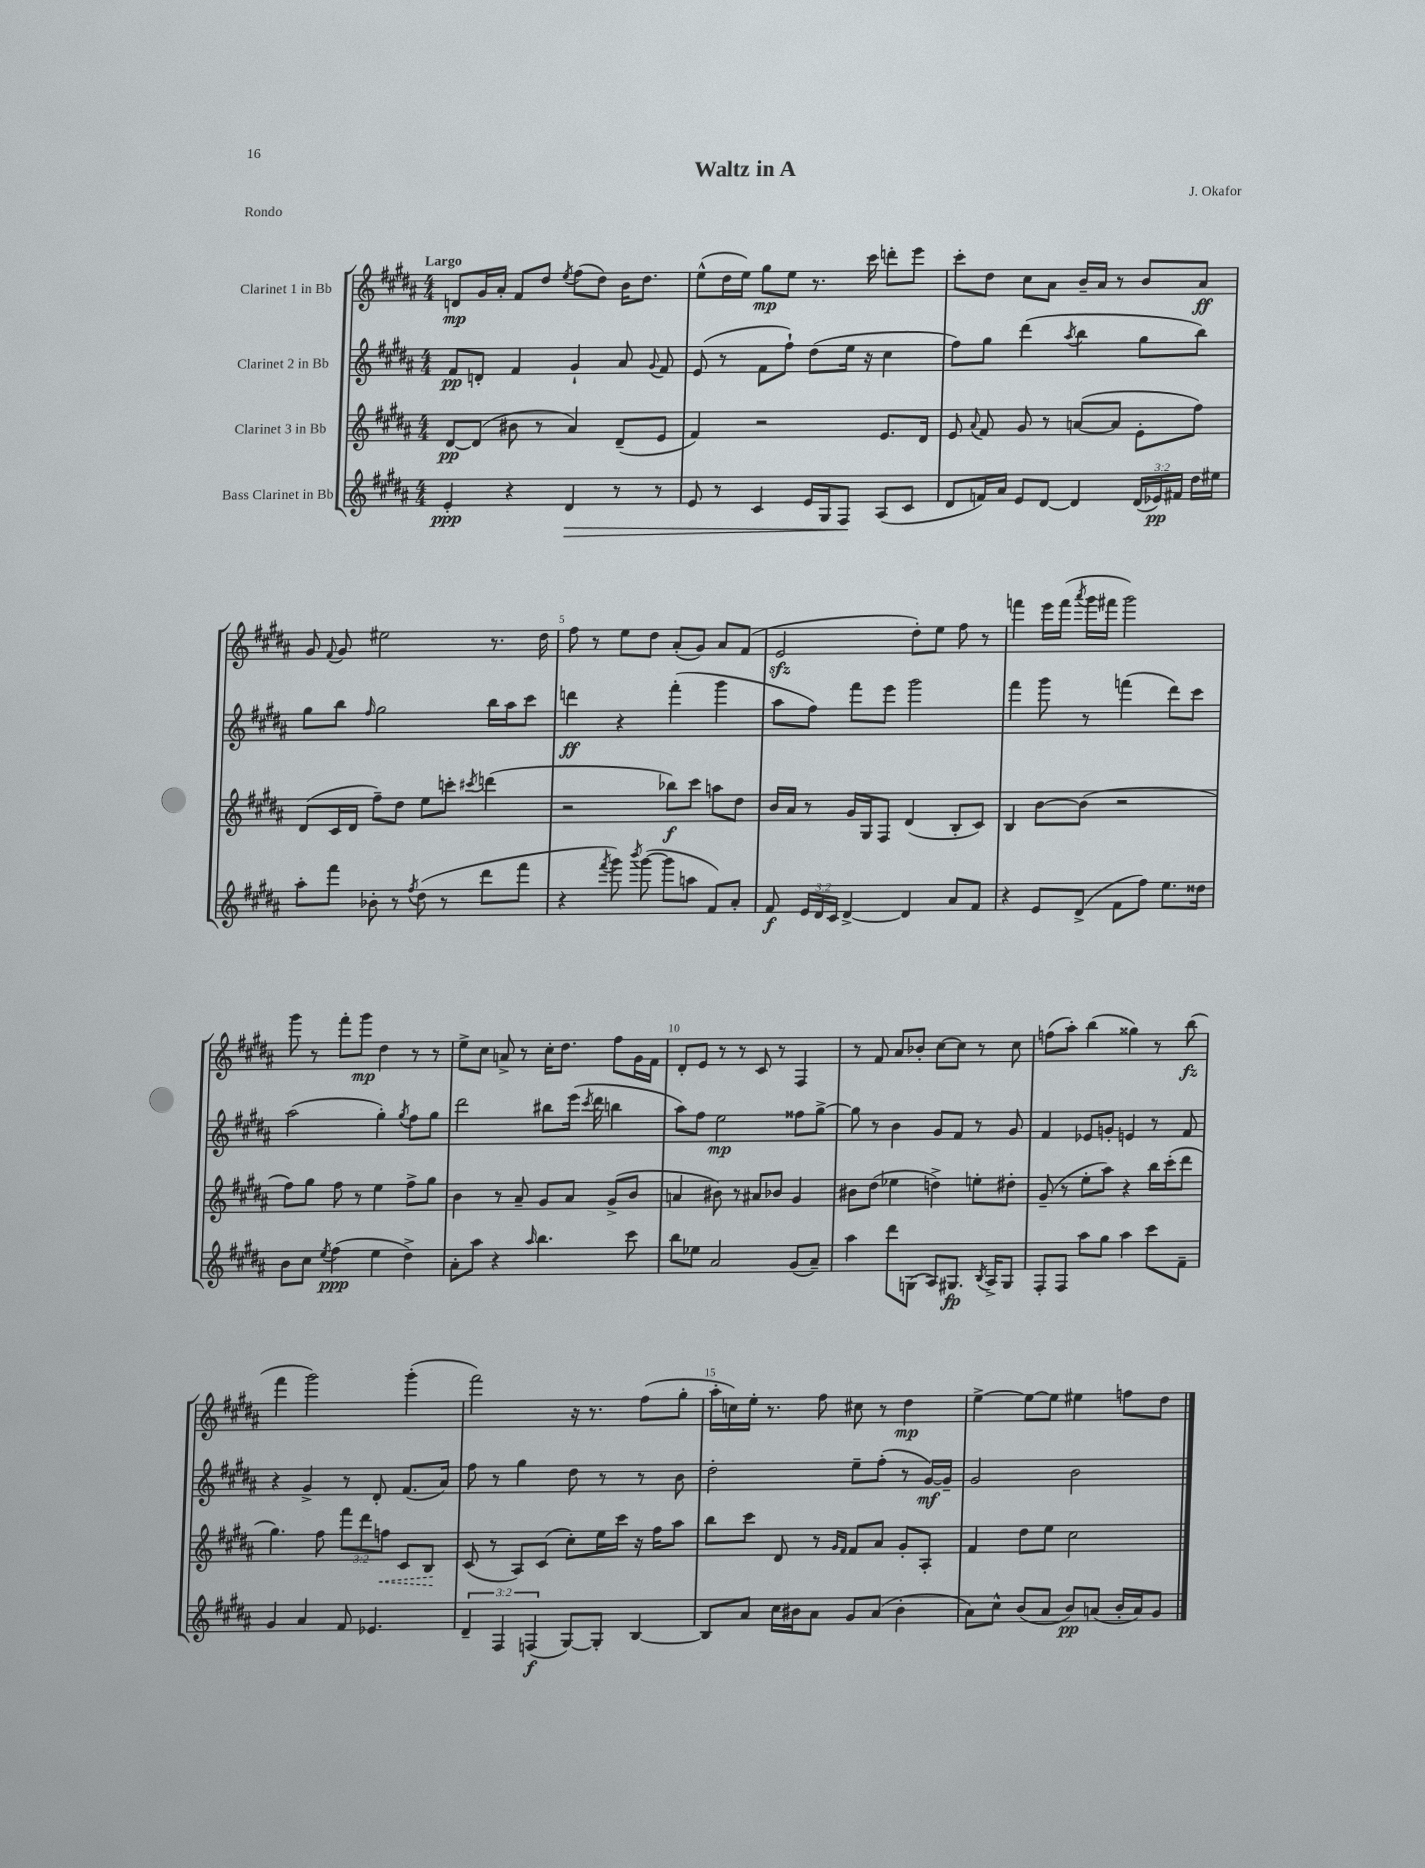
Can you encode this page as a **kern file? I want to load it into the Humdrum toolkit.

**kern	**dynam	**kern	**dynam	**kern	**dynam	**kern	**dynam
*part4	*part4	*part3	*part3	*part2	*part2	*part1	*part1
*staff4	*staff4	*staff3	*staff3	*staff2	*staff2	*staff1	*staff1
*I"Bass Clarinet in Bb	*	*I"Clarinet 3 in Bb	*	*I"Clarinet 2 in Bb	*	*I"Clarinet 1 in Bb	*
*clefG2	*	*clefG2	*	*clefG2	*	*clefG2	*
*k[f#c#g#d#a#]	*	*k[f#c#g#d#a#]	*	*k[f#c#g#d#a#]	*	*k[f#c#g#d#a#]	*
*M4/4	*	*M4/4	*	*M4/4	*	*M4/4	*
=1	=1	=1	=1	=1	=1	=1	=1
!	!	!	!	!	!	!LO:TX:a:B:t=Largo	!
4e'/	ppp	[8d#/L	pp	8f#/L	pp	8dn/L	mp
.	.	(8d#/J]	.	8dn'/J	.	16g#/L	.
.	.	.	.	.	.	16a#'/JJ	.
4r	.	8b#X\	.	4f#/	.	8f#/L	.
.	.	8r	.	.	.	8dd#/J	.
.	.	.	.	.	.	8qee/	.
!	!LO:HP:b	!	!	!	!	!	!
4d#/	>	4a#/)	.	4g#`/	.	(8ff#\L	.
.	.	.	.	.	.	8dd#\J)	.
8r	.	(8d#~/L	.	8a#/	.	16b\KL	.
.	.	.	.	.	.	8.dd#\J	.
.	.	.	.	8qqg#/	.	.	.
8r	.	8e/J	.	8f#/	.	.	.
=2	=2	=2	=2	=2	=2	=2	=2
8e/	.	4f#/)	.	(8e/	.	(8ee^^\L	.
8r	.	.	.	8r	.	16dd#\L	.
.	.	.	.	.	.	16ee\JJ)	.
4c#/	.	2r	.	8f#\L	.	8gg#\L	mp
.	.	.	.	8ff#`\J)	.	8ee\J	.
16e/LL	.	.	.	(8dd#\L	.	8.r	.
16G#/J	.	.	.	.	.	.	.
8F#/J	.	.	.	16ee\Jk	.	.	.
.	.	.	.	16r	.	16ccc#\	.
(8A#/L	]	8.e/L	.	4cc#\	.	8dddn'\L	.
8c#/J	.	.	.	.	.	8eee\J	.
.	.	16d#/Jk	.	.	.	.	.
=3	=3	=3	=3	=3	=3	=3	=3
8d#/L	.	8e/	.	8ff#\L)	.	8ccc#'\L	.
.	.	8qqa#/	.	.	.	.	.
16fn/L)	.	8f#/	.	8gg#\J	.	8dd#\J	.
16a#/JJ	.	.	.	.	.	.	.
8e/L	.	8g#/	.	(4ddd#\	.	8cc#\L	.
[8d#/J	.	8r	.	.	.	8a#\J	.
.	.	.	.	8qaa#/	.	.	.
4d#/]	.	([8an/L	.	4bb\	.	16b~/LL	.
.	.	.	.	.	.	16a#/JJ	.
.	.	8a/J]	.	.	.	8r	.
(24d#/LL	.	8e'\L	.	8gg#\L	.	8b/L	.
24e-X/)	pp	.	.	.	.	.	.
24f#X/JJ	.	.	.	.	.	.	.
16dd#\LL	.	8ff#\J)	.	8bb\J)	.	8a#/J	ff
16ee#X\JJ	.	.	.	.	.	.	.
!!LO:LB:g=z
=4	=4	=4	=4	=4	=4	=4	=4
8aa#'\L	.	(8d#/L	.	8gg#\L	.	8g#/	.
.	.	.	.	.	.	8qqf#/	.
8fff#\J	.	16c#/L	.	8bb\J	.	8g#/	.
.	.	16d#/JJ	.	.	.	.	.
.	.	.	.	16qqff#/	.	.	.
8b-X'\	.	8ff#~\L)	.	2gg#\	.	2ee#X\	.
8r	.	8dd#\J	.	.	.	.	.
8qff#/	.	.	.	.	.	.	.
(8dd#\	.	8ee\L	.	.	.	.	.
8r	.	8cccn'\J	.	.	.	.	.
.	.	8qccc#X/	.	.	.	.	.
8ddd#\L	.	(4dddn\	.	16bb\LL	.	8.r	.
.	.	.	.	16aa#\J	.	.	.
8fff#\J	.	.	.	8ccc#\J	.	.	.
.	.	.	.	.	.	16dd#\	.
=5	=5	=5	=5	=5	=5	=5	=5
4r	.	2r	.	4dddn\	ff	8ff#\	.
.	.	.	.	.	.	8r	.
8qfff#/	.	.	.	.	.	.	.
8ggg#\)	.	.	.	4r	.	8ee\L	.
8qbbb/	.	.	.	.	.	.	.
([8ggg#\	.	.	.	.	.	8dd#\J	.
8ggg#\L]	.	8bb-X\L)	f	(4fff#'\	.	(8a#'/L	.
8aan\J	.	8ccc#\J	.	.	.	8g#/J)	.
8f#/L)	.	8aan\L	.	4ggg#\	.	8a#/L	.
8a#'/J	.	8dd#\J	.	.	.	(8f#/J	.
=6	=6	=6	=6	=6	=6	=6	=6
8f#/	f	16b/LL	.	8aa#\L	.	2ezz/	.
.	.	16a#/JJ	.	.	.	.	.
24e/LL	.	8r	.	8ff#\J)	.	.	.
24d#/	.	.	.	.	.	.	.
24c#/JJ	.	.	.	.	.	.	.
[4d#^/	.	16g#/LL	.	8fff#\L	.	.	.
.	.	16G#/J	.	.	.	.	.
.	.	8F#/J	.	8eee\J	.	.	.
4d#/]	.	(4d#/	.	2ggg#\	.	8dd#'\L)	.
.	.	.	.	.	.	8ee\J	.
8a#/L	.	8B'/L	.	.	.	8ff#\	.
8f#/J	.	8c#/J)	.	.	.	8r	.
=7	=7	=7	=7	=7	=7	=7	=7
4r	.	4B/	.	4fff#\	.	4fffn\	.
8e/L	.	[8b\L	.	8ggg#\	.	16eee\LL	.
.	.	.	.	.	.	(16fff\JJ	.
.	.	.	.	.	.	8qaaa#/	.
(8d#^/J	.	(8b\J]	.	8r	.	16ggg#\LL	.
.	.	.	.	.	.	16fff#X\JJ	.
8f#\L	.	2r	.	(4fffn\	.	2ggg#\)	.
8ff#\J)	.	.	.	.	.	.	.
8.ee\L	.	.	.	8ddd#\L)	.	.	.
.	.	.	.	8ccc#\J	.	.	.
16dd##X\Jk	.	.	.	.	.	.	.
!!LO:LB:g=z
=8	=8	=8	=8	=8	=8	=8	=8
8b\L	.	8ff#\L)	.	(2aa#\	.	8ggg#\	.
8cc#\J	.	8gg#\J	.	.	.	8r	.
8qee/	.	.	.	.	.	.	.
(4ff#\	ppp	8ff#\	.	.	.	8fff#'\L	.
.	.	8r	.	.	.	8ggg#\J	mp
4ee\	.	4ee\	.	4gg#'\)	.	4dd#\	.
.	.	.	.	8qgg#/	.	.	.
4dd#^\)	.	8ff#^\L	.	8ff#\L	.	8r	.
.	.	8gg#\J	.	8gg#\J	.	8r	.
=9	=9	=9	=9	=9	=9	=9	=9
8a#'\L	.	4b\	.	2ddd#\	.	8ee^\L	.
8aa#\J	.	.	.	.	.	8cc#\J	.
4r	.	8r	.	.	.	8an^/	.
.	.	8a#~/	.	.	.	8r	.
16qqaa#/	.	.	.	.	.	.	.
4.bb\	.	8g#/L	.	8bb#X\L	.	16cc#'\KL	.
.	.	.	.	.	.	8.dd#\J	.
.	.	8a#/J	.	(16eee\Jk	.	.	.
.	.	.	.	8qccc#/	.	.	.
.	.	.	.	16ddd#\	.	.	.
.	.	(8g#^/L	.	4bbn\	.	8ff#\L	.
8ccc#\	.	8b/J	.	.	.	16g#\L	.
.	.	.	.	.	.	16f#\JJ	.
=10	=10	=10	=10	=10	=10	=10	=10
8bb\L	.	4an/	.	8aa#\L)	.	8d#'/L	.
8ee-X\J	.	.	.	8ff#\J	.	8e/J	.
2a#/	.	8b#X\)	.	2ee\	mp	8r	.
.	.	8r	.	.	.	8r	.
.	.	8a#X/L	.	.	.	8c#/	.
.	.	8b-X/J	.	.	.	8r	.
(8g#/L	.	4g#/	.	8ff##X\L	.	4F#/	.
8a#~/J)	.	.	.	[8gg#^\J	.	.	.
=11	=11	=11	=11	=11	=11	=11	=11
4aa#\	.	8b#X\L	.	8gg#\]	.	8r	.
.	.	(8dd#\J	.	8r	.	8f#/	.
8ddd#\L	.	4ee-X\	.	4b\	.	8a#/L	.
(8Gn\J	.	.	.	.	.	8b-X'/J	.
8A#/L)	.	4ddn^\)	.	8g#/L	.	[8cc#\L	.
8.G#X/J	fp	.	.	8f#/J	.	8cc#\J]	.
.	.	8een'\L	.	8r	.	8r	.
8qB/	.	.	.	.	.	.	.
16A#^/KL	.	.	.	.	.	.	.
8G#/J	.	8dd#X'\J	.	8g#/	.	8cc#\	.
=12	=12	=12	=12	=12	=12	=12	=12
8F#'/L	.	(8g#~/	.	4f#/	.	(8ffn\L	.
8F#/J	.	8r	.	.	.	8aa#'\J)	.
8aa#\L	.	8ee'\L	.	8e-X/L	.	(4bb\	.
8gg#\J	.	8aa#\J)	.	8gn'/J	.	.	.
4aa#\	.	4r	.	4en/	.	4gg##X\)	.
8ccc#\L	.	16bb\LL	.	8r	.	8r	.
.	.	(16ccc#'\J	.	.	.	.	.
8f#~\J	.	8ddd#\J	.	8f#/	.	(8bb\	fz
!!LO:LB:g=z
=13	=13	=13	=13	=13	=13	=13	=13
4g#/	.	4.gg#\)	.	4r	.	4fff#\	.
4a#/	.	.	.	4g#^/	.	2ggg#\)	.
.	.	8ff#\	.	.	.	.	.
8f#/	.	12fff#\L	.	8r	.	.	.
.	.	12ddd#\	.	.	.	.	.
4.e-X/	.	.	.	8d#'/	.	.	.
!	!	!	!LO:HP:b	!	!	!	!
.	.	12ffn\J	<	.	.	.	.
.	.	8c#/L	.	(8.f#/L	.	(4ggg#'\	.
.	.	8B/J	.	.	.	.	.
.	.	.	.	16a#/Jk)	.	.	.
.	.	.	[	.	.	.	.
=14	=14	=14	=14	=14	=14	=14	=14
6d#~/	.	(8c#/	.	8ff#\	.	2fff#\)	.
.	.	8r	.	8r	.	.	.
6F#/	.	.	.	.	.	.	.
.	.	8A#/L)	.	4gg#\	.	.	.
(6Fn/	f	.	.	.	.	.	.
.	.	(8c#/J	.	.	.	.	.
[8G#/L)	.	8cc#'\L)	.	8dd#\	.	16r	.
.	.	.	.	.	.	8.r	.
8G#'/J]	.	16ee\L	.	8r	.	.	.
.	.	16ccc#\JJ	.	.	.	.	.
[4B/	.	16r	.	8r	.	(8ff#\L	.
.	.	16ff#\KL	.	.	.	.	.
.	.	8aa#\J	.	8b\	.	8gg#'\J	.
=15	=15	=15	=15	=15	=15	=15	=15
8B/L]	.	8bb\L	.	2dd#'\	.	16aa#'\LL	.
.	.	.	.	.	.	16ccn\)	.
8a#/J	.	8ccc#\J	.	.	.	16ee'\JJ	.
.	.	.	.	.	.	8.r	.
16cc#\LL	.	8d#/	.	.	.	.	.
16b#X\J	.	.	.	.	.	.	.
8a#\J	.	8r	.	.	.	8ff#\	.
.	.	16qqg#/LL	.	.	.	.	.
.	.	16qqf#/JJ	.	.	.	.	.
8g#/L	.	8f#/L	.	8ee~\L	.	8cc#X\	.
(8a#/J	.	8a#/J	.	(8ff#'\J	.	8r	.
4b#'\	.	8g#'/L	.	8r	.	4dd#\	mp
.	.	8A#'/J	.	[16g#/LL)	mf	.	.
.	.	.	.	16g#~/JJ]	.	.	.
=16	=16	=16	=16	=16	=16	=16	=16
8a#\L)	.	4f#/	.	2g#/	.	[4ee^\	.
8cc#^^\J	.	.	.	.	.	.	.
(8b/L	.	8dd#\L	.	.	.	8ee\L_	.
8a#/J	.	8ee\J	.	.	.	8ee\J]	.
8b/L)	pp	2cc#\	.	2b\	.	4ee#X\	.
(8an/J	.	.	.	.	.	.	.
16b'/LL	.	.	.	.	.	8ffn\L	.
16a/J)	.	.	.	.	.	.	.
8g#/J	.	.	.	.	.	8dd#\J	.
==	==	==	==	==	==	==	==
*-	*-	*-	*-	*-	*-	*-	*-
